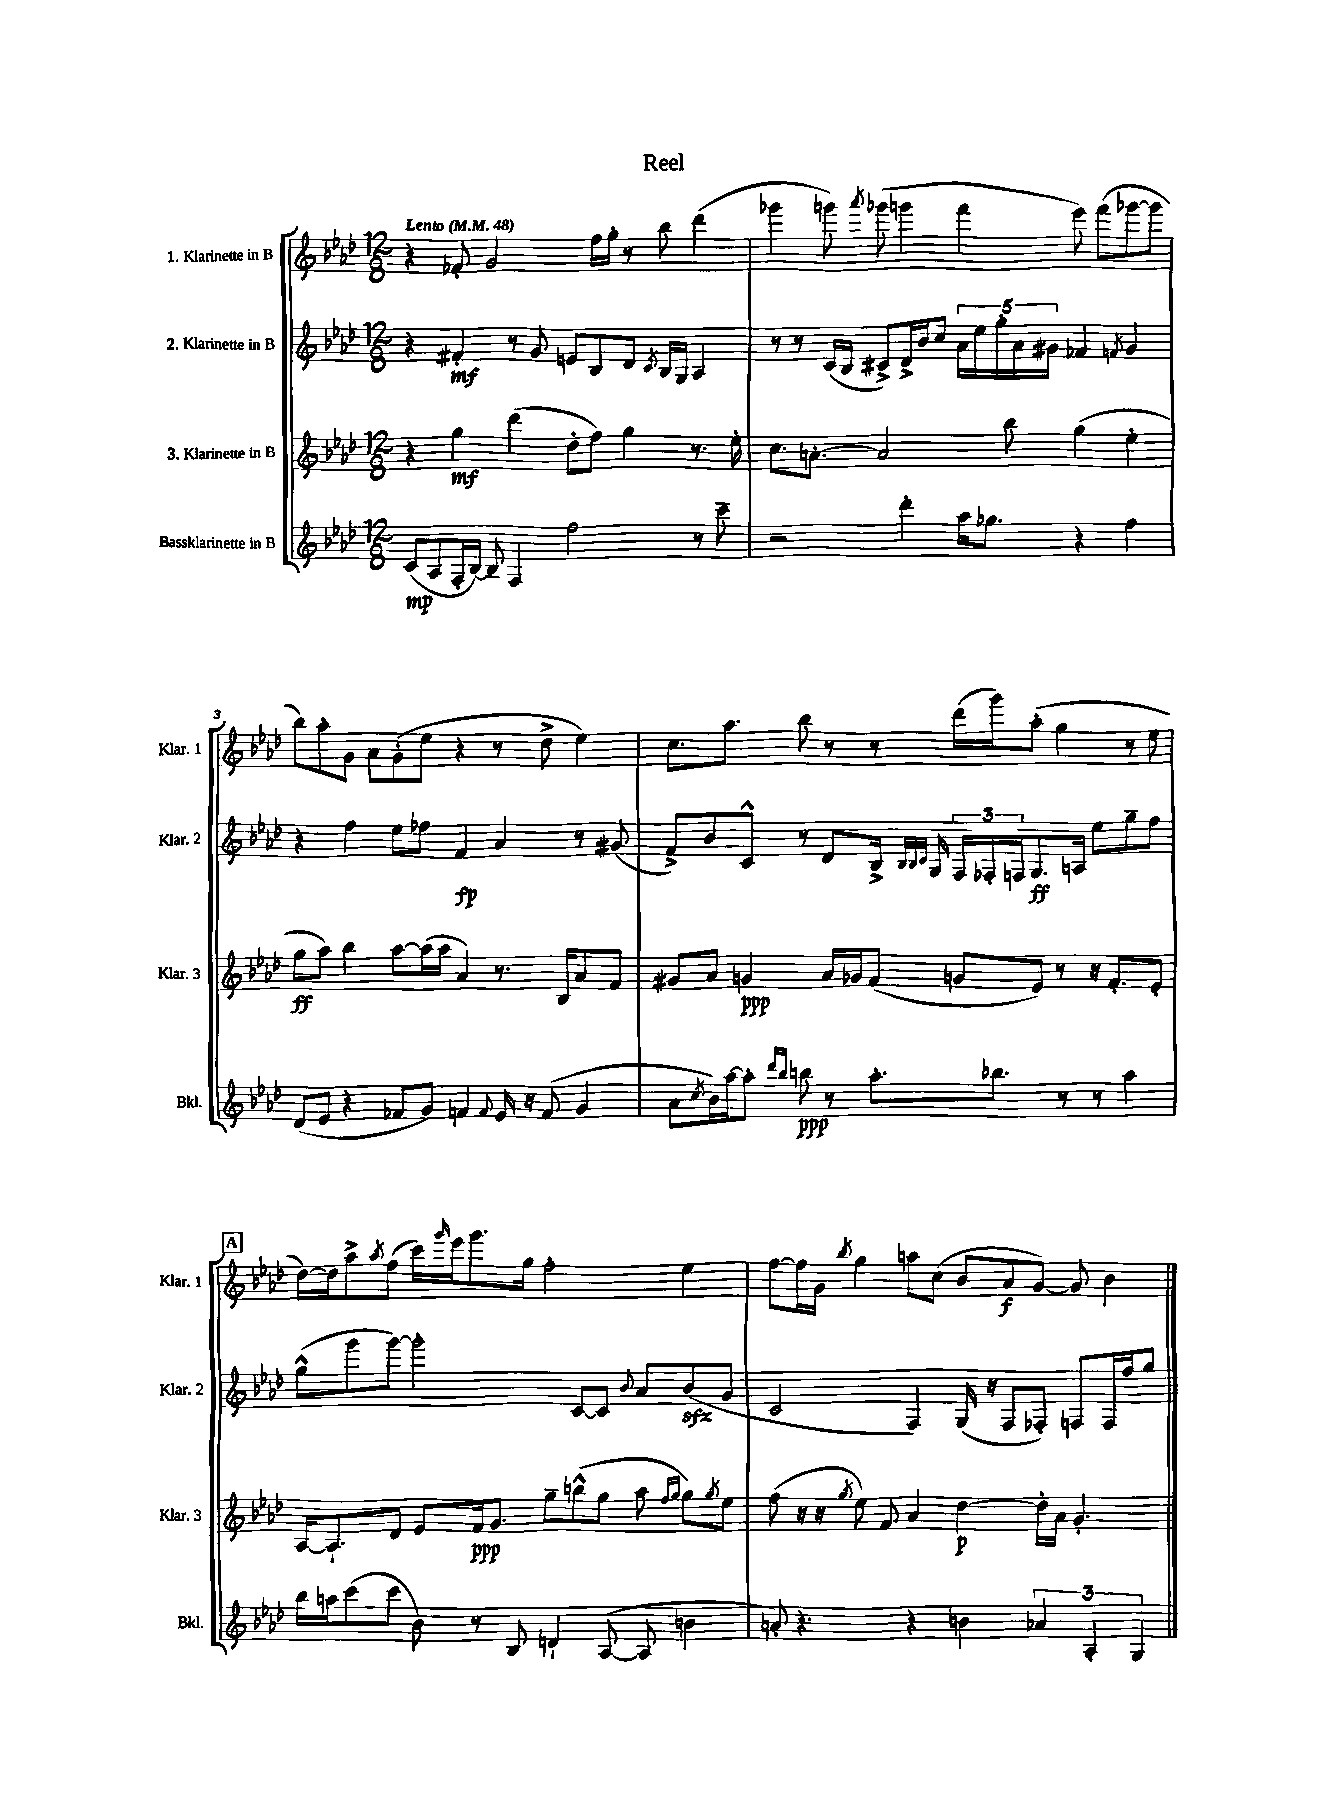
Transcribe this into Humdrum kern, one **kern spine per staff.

**kern	**kern	**kern	**kern
*staff4	*staff3	*staff2	*staff1
*clefG2	*clefG2	*clefG2	*clefG2
*k[b-e-a-d-]	*k[b-e-a-d-]	*k[b-e-a-d-]	*k[b-e-a-d-]
*M12/8	*M12/8	*M12/8	*M12/8
*MM48	*MM48	*MM48	*MM48
(8c/L	4r	4r	4r
8A-/	.	.	.
16F'/L	4gg\	4f#'/	8f-'/
[16B-/JJ)	.	.	.
8B-~/]	.	.	2g/
4F/	(4ddd-\	8r	.
.	.	8g/	.
2ff\	8dd-'\L	8e/L	.
.	8ff\J)	8B-/	16ff\LL
.	.	.	16gg'\JJ
.	4gg\	8d-/J	8r
.	.	8qc/	.
.	.	16B-/LL	8bb-\
.	.	16G/JJ	.
8r	8.r	4A-/	(4ddd-\
8ccc~\	.	.	.
.	16ee-'\	.	.
=	=	=	=
2r	8.cc\L	8r	4ggg-\
.	.	8r	.
.	[8.a'\J	.	.
.	.	(16c/LL	8ggg\)
.	.	16B-/JJ	.
.	.	.	8qaaa-/
.	2a/]	8c#^/L)	(8ggg-\
4ddd-'\	.	16d-^/L	4ggg\
.	.	16b-/J	.
.	.	8cc/J	.
16aa-\LK	.	20a-\LL	4fff\
.	.	20ee-\	.
8.gg-\J	.	.	.
.	.	20gg'\	.
.	8bb-\	.	.
.	.	20a-\	.
.	.	20g#\JJ	.
4r	(4gg\	4f-/	8eee-\)
.	.	.	(8fff\L
.	.	8qf/	.
4ff\	4ee-'\	4g#/	[8ggg-\
.	.	.	8ggg-\]J
=	=	=	=
(8d-/L	8gg\L	4r	8bb-\L)
8e-/J	8aa-\J)	.	8aa-'\
4r	4bb-\	4ff\	8g\J
.	.	.	8a-\L
8f-/L	[8aa-\L	8ee-\L	(8g'\
8g/J)	(16aa-\]L	8ff-\J	8ee-\J
.	16aa-\JJ	.	.
4f/	4a-/)	4f/	4r
8qqf/	.	.	.
16e-/	8.r	4a-/	8r
16r	.	.	.
(8f/	.	.	8dd-^\
.	16B-/LK	.	.
4g/	8a-/	8r	4ee-\)
.	8f/J	(8g#/	.
=	=	=	=
8a-\L	8g#/L	8f^/L)	8.cc\L
8qcc/	.	.	.
16b-\L)	8a-/J	8b-/	.
[16aa-\J	.	.	8.aa-\J
8aa-'\]J	4g/	8c^^/J	.
16qqddd-/LL	.	.	.
16qqbb-/JJ	.	.	.
8bb\	.	8r	8bb-\
8r	16a-/LL	8d-/L	8r
.	16g-/J	.	.
8.aa-'\L	(8f/J	16B-^/Jk	8r
.	.	32qqB-/LLL	.
.	.	32qqB-/	.
.	.	32qqc/JJJ	.
.	.	16G/	.
.	8g/L	24F/LL	(16ddd-\LL
.	.	24F-'/	.
8.bb-\J	.	.	16ggg\J)
.	.	24F/J	.
.	8e-/J)	8.G/	(8aa-'\J
8r	8r	.	4gg\
.	.	16A/Jk	.
8r	16r	8ee-\L	.
.	8.f'/L	.	.
4aa-\	.	8gg~\	8r
.	8e-'/J	8ff\J	8ee-\
=	=	=	=
16bb-\LL	[16A-/LK	(8gg^^\L	[16dd-\LL)
16aa\J	8.A-`/]	.	16dd-\]J
(8ccc\	.	8ggg\	8aa-^\
.	.	.	8qaa-/
8ccc\J	8d-/J	[8ggg\J)	(8ff\J
8b-\)	8e-/L	2ggg'\]	16ccc\LL)
.	.	.	16qqggg/
.	.	.	16eee-\J
8r	16f/k	.	8.ggg\
.	8.g/J	.	.
8B-/	.	.	.
.	.	.	16gg\Jk
4d`/	8gg~\L	.	2ff'\
.	(8bb^^\	[8c/L	.
([8A-/	8gg\J	8c/]J	.
.	.	8qqb-/	.
8A-/]	8aa-\	8a-/L	.
.	16qqff/LL	.	.
.	16qqgg/JJ	.	.
4b\	8gg\L)	(8b-/	4ee-\
.	8qgg/	.	.
.	8ee-\J	8g/J	.
=	=	=	=
8a'/)	(8ff\	2c/	[8ff\L
4.r	16r	.	16ff\]L
.	16r	.	16g\JJ
.	8qgg/	.	8qbb-/
.	8ee-\)	.	4gg\
.	8f/	.	.
4r	4a-/	4F/)	8aa\L
.	.	.	(8cc\J
4b\	[4dd-\	(16G/	8b-/L
.	.	16r	.
.	.	8F/L	8a-/
6a-/	16dd-'\]LL	8F-'/J)	[8g/J)
.	16a-\JJ	.	.
.	4.g'/	8F/L	8g/]
6A-'/	.	.	.
.	.	16F/L	4b-\
.	.	16ff/J	.
6G/	.	.	.
.	.	8gg/J	.
==	==	==	==
*-	*-	*-	*-
